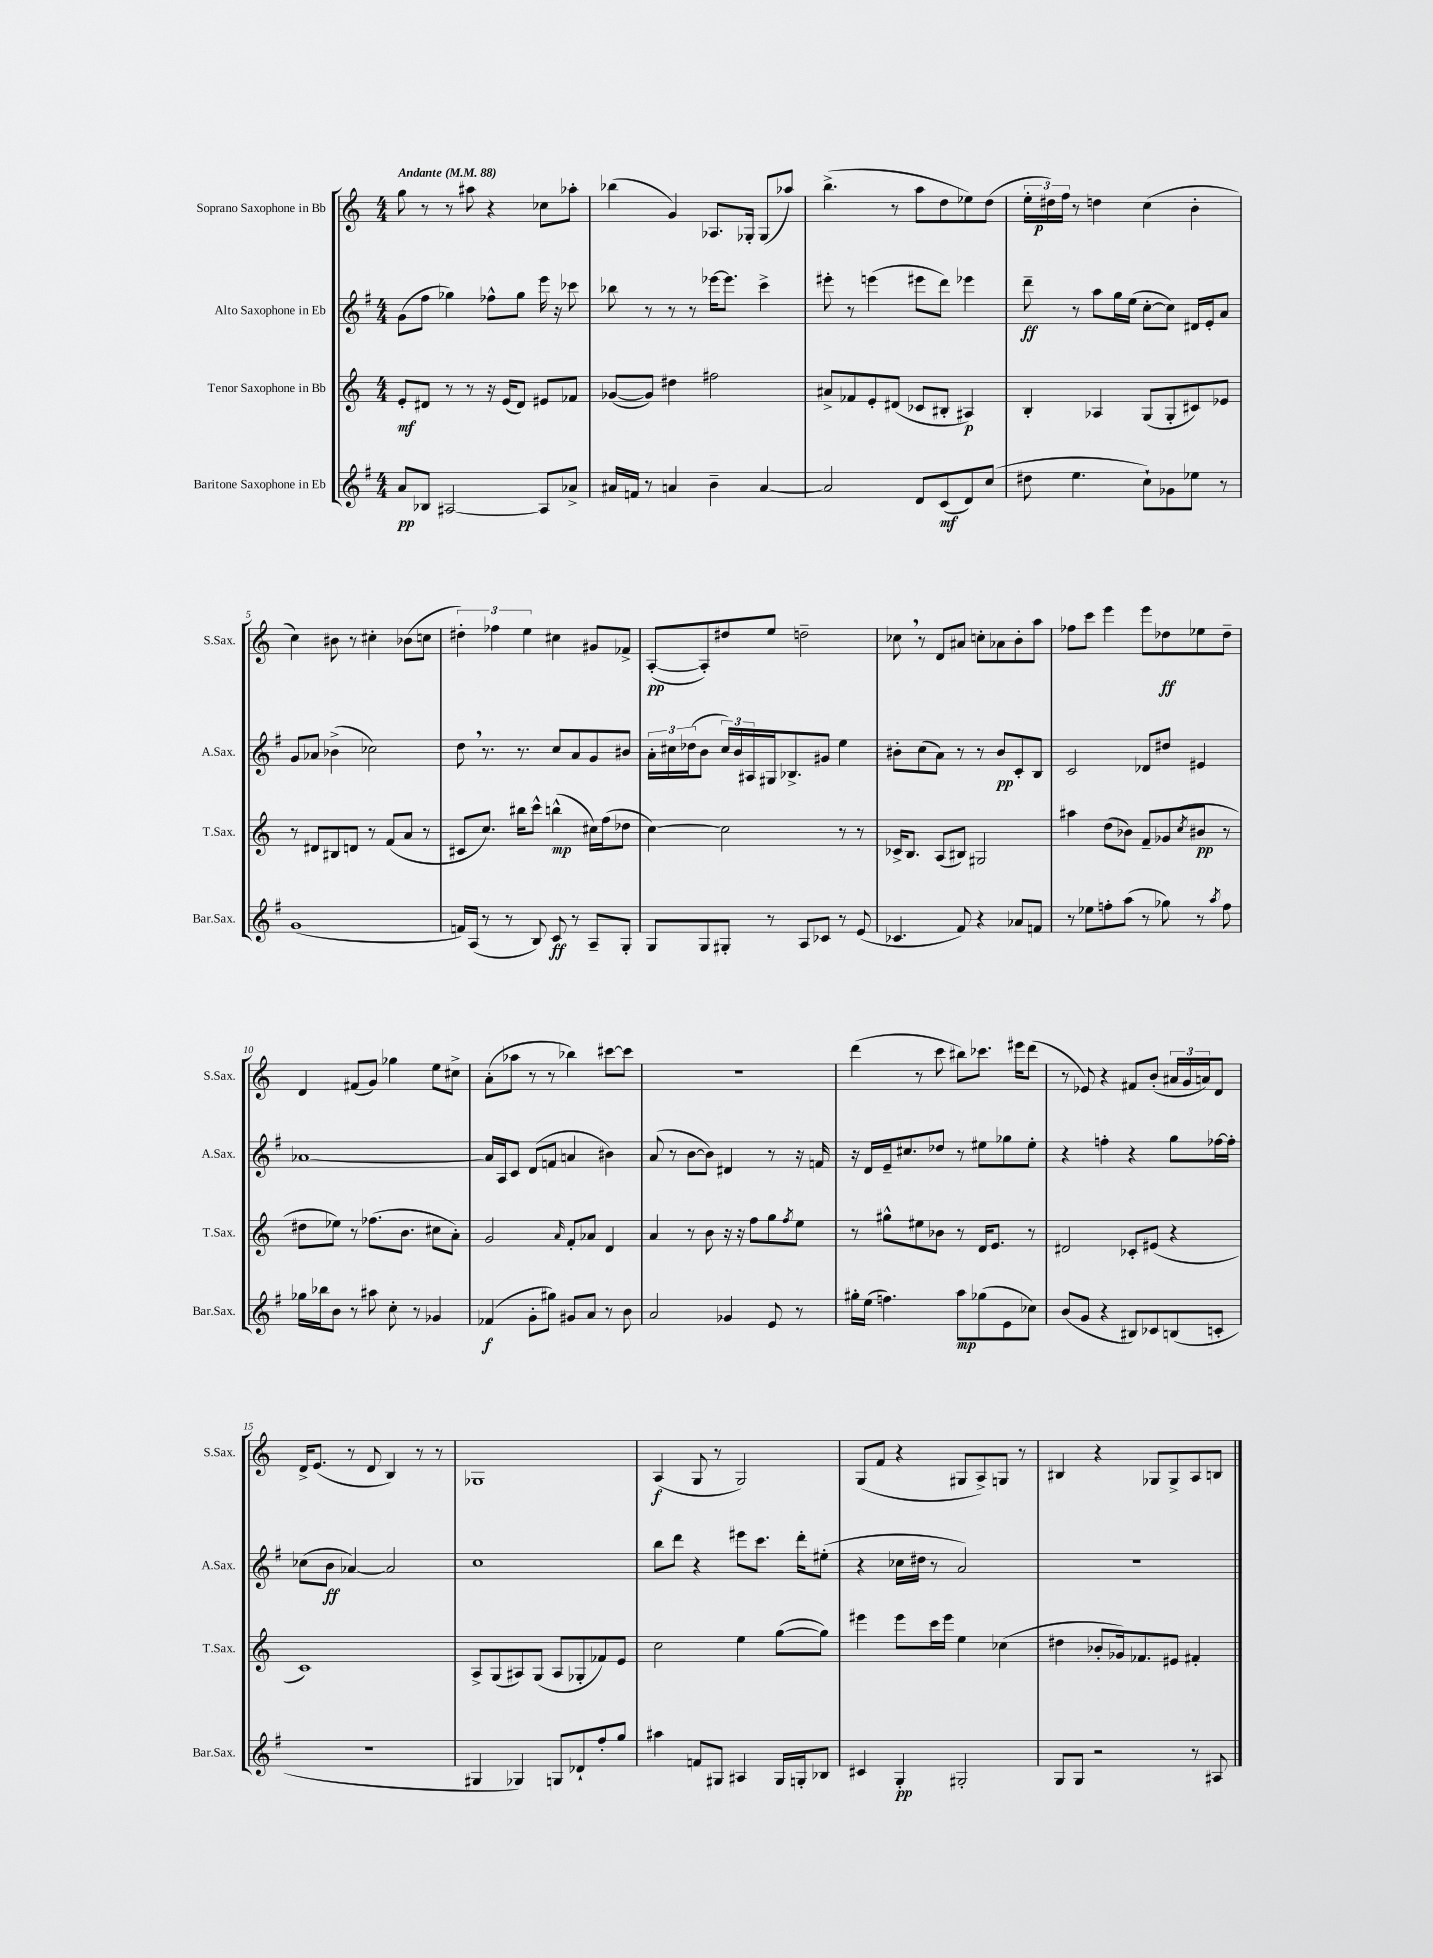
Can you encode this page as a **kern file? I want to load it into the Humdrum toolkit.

**kern	**dynam	**kern	**dynam	**kern	**dynam	**kern	**dynam
*part4	*part4	*part3	*part3	*part2	*part2	*part1	*part1
*staff4	*staff4	*staff3	*staff3	*staff2	*staff2	*staff1	*staff1
*I"Baritone Saxophone in Eb	*	*I"Tenor Saxophone in Bb	*	*I"Alto Saxophone in Eb	*	*I"Soprano Saxophone in Bb	*
*I'Bar.Sax.	*	*I'T.Sax.	*	*I'A.Sax.	*	*I'S.Sax.	*
*clefG2	*	*clefG2	*	*clefG2	*	*clefG2	*
*k[f#]	*	*k[]	*	*k[f#]	*	*k[]	*
*M4/4	*	*M4/4	*	*M4/4	*	*M4/4	*
*MM88	*	*MM88	*	*MM88	*	*MM88	*
=1	=1	=1	=1	=1	=1	=1	=1
!	!	!	!	!	!	!LO:TX:a:B:t=Andante	!
8a/L	pp	8e'/L	mf	(8g\L	.	8gg\	.
8B-X/J	.	8d#X/J	.	8ff#\J	.	8r	.
[2A#X/	.	8r	.	4gg-X\)	.	8r	.
.	.	8r	.	.	.	8aa#X\	.
.	.	16r	.	8ff-X^^\L	.	4r	.
.	.	(16e/KL	.	.	.	.	.
.	.	8d#/J)	.	8gg-\J	.	.	.
8A#/L]	.	8e#X/L	.	16eee\	.	8cc-X\L	.
.	.	.	.	16r	.	.	.
8a-X^/J	.	8f-X/J	.	8ccc-X\	.	8aa-X'\J	.
=2	=2	=2	=2	=2	=2	=2	=2
16a#X/LL	.	([8g-X/L	.	8bb-X\	.	(4bb-X\	.
16fn/JJ	.	.	.	.	.	.	.
8r	.	8g-/J])	.	8r	.	.	.
4an/	.	4dd#X\	.	8r	.	4g/)	.
.	.	.	.	8r	.	.	.
4b~\	.	2ff#X\	.	[16eee-X\KL	.	8.A-X/L	.
.	.	.	.	8.eee-\J]	.	.	.
.	.	.	.	.	.	16G-X'/Jk	.
[4a/	.	.	.	4ccc^\	.	(8G-/L	.
.	.	.	.	.	.	8aa-X/J)	.
=3	=3	=3	=3	=3	=3	=3	=3
2a/]	.	8a#X^/L	.	8eee#X'\	.	(4.bb^\	.
.	.	8f-X/	.	8r	.	.	.
.	.	8e'/	.	(4eeen\	.	.	.
.	.	(8d#X/J	.	.	.	8r	.
8d/L	.	8c-X/L	.	8eee#X\L	.	8aa\L	.
(8c/	mf	8B#X'/J	.	8ddd\J)	.	8dd\	.
8d/)	.	4A#X/)	p	4eee-X\	.	8ee-X\)	.
(8cc/J	.	.	.	.	.	(8dd\J	.
=4	=4	=4	=4	=4	=4	=4	=4
8dd#X\	.	4B'/	.	8ddd~\	ff	24ee'\LL	.
.	.	.	.	.	.	24dd#X\)	p
.	.	.	.	.	.	24ff\JJ	.
4.ee\	.	.	.	8r	.	8r	.
.	.	4A-X/	.	8aa\L	.	4ddn\	.
.	.	.	.	16gg\L	.	.	.
.	.	.	.	(16ee\JJ	.	.	.
8cc`\L)	.	(8G/L	.	[8cc'\L	.	(4cc\	.
8g-X\	.	8G'/	.	8cc\J])	.	.	.
8ee-X\J	.	8c#X/)	.	16d#X/LL	.	4b'\	.
.	.	.	.	16e'/J	.	.	.
8r	.	8e-X/J	.	8a/J	.	.	.
!!LO:LB:g=z
=5	=5	=5	=5	=5	=5	=5	=5
(1g	.	8r	.	8g/L	.	4cc\)	.
.	.	8d#X/L	.	8a-X/J	.	.	.
.	.	8B#X/	.	(4b-X^\	.	8b#X\	.
.	.	8dn/J	.	.	.	8r	.
.	.	8r	.	2cc-X\)	.	4cc#X'\	.
.	.	(8f/L	.	.	.	.	.
.	.	8a/J	.	.	.	(8b-X\L	.
.	.	8r	.	.	.	8ccn\J	.
=6	=6	=6	=6	=6	=6	=6	=6
16fn/LL)	.	8c#X/L	.	8dd,\	.	6dd#X'\)	.
(16A/JJ	.	.	.	.	.	.	.
8r	.	8.cc/J)	.	8.r	.	.	.
.	.	.	.	.	.	6ff-X\	.
8r	.	.	.	.	.	.	.
.	.	16bb#X\KL	.	8.r	.	.	.
.	.	.	.	.	.	6ee\	.
8B/)	.	8ccc^^\J	.	.	.	.	.
8c/	ff	(4bbn^^\	mp	8cc/L	.	4cc#X\	.
8r	.	.	.	8a/	.	.	.
8A~/L	.	16cc#X\LL)	.	8g/	.	8g#X/L	.
.	.	(16ff\J	.	.	.	.	.
8G'/J	.	8dd-X\J	.	8b#X/J	.	8f-X^/J	.
=7	=7	=7	=7	=7	=7	=7	=7
8G/L	.	[4cc\)	.	24a'\LL	.	([8A'/L	pp
.	.	.	.	24cc#X\	.	.	.
.	.	.	.	(24dd-X\J	.	.	.
8G/	.	.	.	8b\J	.	8A'/])	.
8G#X'/J	.	2cc\]	.	24cc#/LL)	.	8dd#X/	.
.	.	.	.	24b/	.	.	.
.	.	.	.	24A#X/	.	.	.
8r	.	.	.	16G#X/J	.	8ee/J	.
.	.	.	.	8.B-X^/	.	.	.
8A/L	.	.	.	.	.	2ddn~\	.
8c-X/J	.	.	.	8g#X/J	.	.	.
8r	.	8r	.	4ee\	.	.	.
(8e/	.	8r	.	.	.	.	.
=8	=8	=8	=8	=8	=8	=8	=8
4.c-X/	.	16c-X^/KL	.	8b#X'\L	.	8cc-X,\	.
.	.	8.B/J	.	.	.	.	.
.	.	.	.	(8cc\	.	8r	.
.	.	(8A/L	.	8a\J)	.	8d/L	.
8f#/)	.	8B#X/J)	.	8r	.	8a#X/J	.
4r	.	2G#X/	.	8r	.	8ccn'\L	.
.	.	.	.	8b#/L	pp	8a-X\	.
8a-X/L	.	.	.	8c'/	.	8b'\	.
8fn/J	.	.	.	8B/J	.	8aa\J	.
=9	=9	=9	=9	=9	=9	=9	=9
8r	.	4aa#X\	.	2c/	.	8ff-X\L	.
8ee-X\L	.	.	.	.	.	8ccc\J	.
8ffn'\	.	(8dd\L	.	.	.	4eee\	.
(8aa\J	.	8b-X\J)	.	.	.	.	.
8r	.	8f~/L	.	8d-X/L	.	8eee\L	.
8gg-X\)	.	(8g-X/	.	8dd#X/J	.	8dd-X\	ff
.	.	8qcc/	.	.	.	.	.
8r	.	8b#X/J	pp	4e#X/	.	8ee-X\	.
8qaa/	.	.	.	.	.	.	.
8ff\	.	8r	.	.	.	8dd-~\J	.
!!LO:LB:g=z
=10	=10	=10	=10	=10	=10	=10	=10
16gg-X\LL	.	8dd#X\L	.	[1a-X	.	4d/	.
16bb-X\J	.	.	.	.	.	.	.
8b\J	.	8ee-X\J)	.	.	.	.	.
8r	.	8r	.	.	.	(8f#X/L	.
8aa#X\	.	(8.ff-X\L	.	.	.	8g/J)	.
8cc'\	.	.	.	.	.	4gg-X\	.
.	.	8.b\J	.	.	.	.	.
8r	.	.	.	.	.	.	.
4g-X/	.	8cc#X\L	.	.	.	8ee\L	.
.	.	8a'\J)	.	.	.	8cc#X^\J	.
=11	=11	=11	=11	=11	=11	=11	=11
(4f-X/	f	2g/	.	16a-/LL]	.	(8a'\L	.
.	.	.	.	16A/J	.	.	.
.	.	.	.	8c/J	.	8aa-X\J	.
8g'\L	.	.	.	(8d/L	.	8r	.
8gg#X\J)	.	.	.	8fn/J	.	8r	.
.	.	16qqa/	.	.	.	.	.
8g#X/L	.	8f'/L	.	4an/	.	4bb-X\)	.
8a/J	.	8a-X/J	.	.	.	.	.
8r	.	4d/	.	4b#X\)	.	[8ccc#X\L	.
8b\	.	.	.	.	.	8ccc#\J]	.
=12	=12	=12	=12	=12	=12	=12	=12
2a/	.	4a/	.	(8a/	.	1r	.
.	.	.	.	8r	.	.	.
.	.	8r	.	[8b\L	.	.	.
.	.	8b\	.	8b\J])	.	.	.
4g-X/	.	16r	.	4d#X/	.	.	.
.	.	16r	.	.	.	.	.
.	.	8ff\L	.	.	.	.	.
8e/	.	8gg\	.	8r	.	.	.
.	.	8qff/	.	.	.	.	.
8r	.	8ee\J	.	16r	.	.	.
.	.	.	.	16fn/	.	.	.
=13	=13	=13	=13	=13	=13	=13	=13
16gg#X'\LL	.	8r	.	16r	.	(4ddd\	.
(16ee\JJ	.	.	.	16d/LL	.	.	.
4.ffn\)	.	8gg#X^^\L	.	16e~/J	.	.	.
.	.	.	.	8.cc#X/	.	.	.
.	.	8ee#X\	.	.	.	8r	.
.	.	8b-X\J	.	8dd-X/J	.	8ccc\	.
8aa\L	mp	8r	.	8r	.	8bb#X\L)	.
(8gg-X\	.	16d/KL	.	8ee#X\L	.	8.ccc-X\J	.
.	.	8.e/J	.	.	.	.	.
8e\	.	.	.	8gg-X\	.	.	.
.	.	.	.	.	.	16eee#X\KL	.
8cc-X\J)	.	8r	.	8ee#'\J	.	(8ddd\J	.
=14	=14	=14	=14	=14	=14	=14	=14
(8b/L	.	2d#X/	.	4r	.	8r	.
8g/J	.	.	.	.	.	8e-X/)	.
4r	.	.	.	4ffn'\	.	4r	.
8B#X/L)	.	8c-X'/L	.	4r	.	8f#X/L	.
8c-X/	.	(8e#X/J	.	.	.	(8b'/J	.
(8Bn/	.	4r	.	8gg\L	.	24a#X/LL	.
.	.	.	.	.	.	24g/	.
.	.	.	.	.	.	24an/J)	.
8cn'/J	.	.	.	[16ff-X\L	.	8d/J	.
.	.	.	.	16ff-'\JJ]	.	.	.
!!LO:LB:g=z
=15	=15	=15	=15	=15	=15	=15	=15
1r	.	1c)	.	(8cc-X\L	.	16d^/KL	.
.	.	.	.	.	.	(8.e/J	.
.	.	.	.	8b\J	ff	.	.
.	.	.	.	[4a-X/)	.	8r	.
.	.	.	.	.	.	8d/	.
.	.	.	.	2a-/]	.	4B/)	.
.	.	.	.	.	.	8r	.
.	.	.	.	.	.	8r	.
=16	=16	=16	=16	=16	=16	=16	=16
4G#X/	.	8A^/L	.	1cc	.	1G-X	.
.	.	(8G/	.	.	.	.	.
4G-X/)	.	8A#X/)	.	.	.	.	.
.	.	(8G/J	.	.	.	.	.
8Gn/L	.	8A#/L	.	.	.	.	.
8d-X`/	.	8G-X'/	.	.	.	.	.
8ff#'/	.	8f-X/)	.	.	.	.	.
8gg/J	.	8e/J	.	.	.	.	.
=17	=17	=17	=17	=17	=17	=17	=17
4aa#X\	.	2cc\	.	8bb\L	.	(4A/	f
.	.	.	.	8ddd\J	.	.	.
8fn/L	.	.	.	4r	.	8G/	.
8G#X/J	.	.	.	.	.	8r	.
4A#X/	.	4ee\	.	8eee#X\L	.	2G/)	.
.	.	.	.	8.ccc\J	.	.	.
16G#/LL	.	([8gg\L	.	.	.	.	.
16Gn'/J	.	.	.	16ddd'\KL	.	.	.
8B-X/J	.	8gg\J])	.	(8ee#X'\J	.	.	.
=18	=18	=18	=18	=18	=18	=18	=18
4c#X/	.	4eee#X\	.	4r	.	(8G/L	.
.	.	.	.	.	.	8f/J	.
4G'/	pp	8eee#\L	.	16cc-X\LL	.	4r	.
.	.	.	.	16dd#X\JJ	.	.	.
.	.	16ccc\L	.	8r	.	.	.
.	.	16eee#\JJ	.	.	.	.	.
2G#X'/	.	4ee\	.	2a/)	.	8G#X/L	.
.	.	.	.	.	.	8A^/)	.
.	.	(4cc-X\	.	.	.	8Gn/J	.
.	.	.	.	.	.	8r	.
=19	=19	=19	=19	=19	=19	=19	=19
8G/L	.	4dd#X\	.	1r	.	4B#X/	.
8G/J	.	.	.	.	.	.	.
2r	.	8b-X'/L	.	.	.	4r	.
.	.	16g-X/k)	.	.	.	.	.
.	.	8.f-X/	.	.	.	.	.
.	.	.	.	.	.	8G-X/L	.
.	.	8e#X/J	.	.	.	8G-^/	.
8r	.	4f#X'/	.	.	.	8A/	.
8A#X/	.	.	.	.	.	8Bn/J	.
==	==	==	==	==	==	==	==
*-	*-	*-	*-	*-	*-	*-	*-
